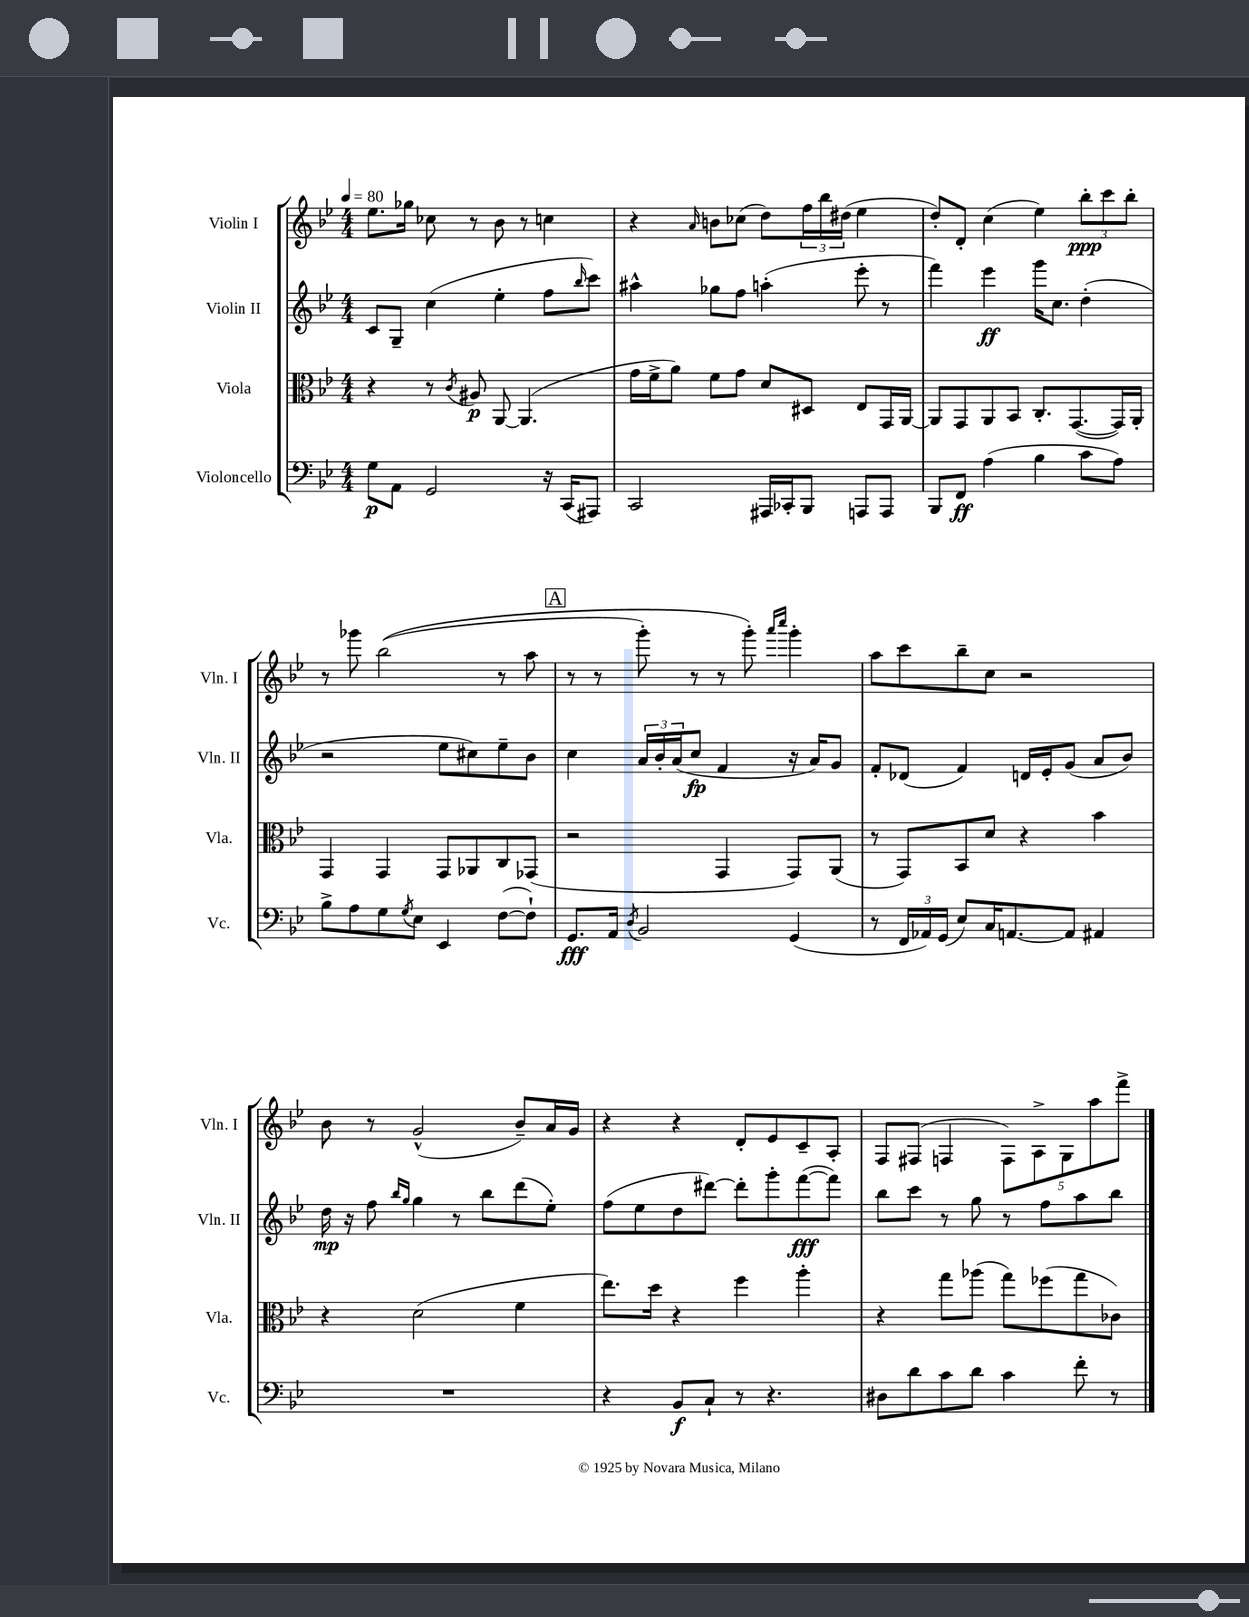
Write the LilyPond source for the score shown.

<<
\new StaffGroup <<
\new Staff = "s0" \with { instrumentName = "Violin I" shortInstrumentName = "Vln. I" } {
    \clef treble \key bes \major \numericTimeSignature \time 4/4 \tempo 4 = 80
    ees''8. ges''16 ces''8 r8 bes'8 r8 c''4 |
    r4 \grace { a'16 } b'8 ces''8( d''8) \tuplet 3/2 { f''16 bes''16 dis''16( } ees''4 |
    d''8-.) d'8-. c''4( ees''4) \tuplet 3/2 { bes''8-.\ppp c'''8 bes''8-. } |
    r8 ges'''8 bes''2(\( r8 a''8 |
    \mark \markup { \box "A" } r8 r8 g'''8-.) r8 r8 g'''8-.\) \grace { a'''16 c''''16 } g'''4-. |
    a''8 c'''8 bes''8-- c''8 r2 |
    bes'8 r8 g'2-^( bes'8--) a'16 g'16 |
    r4 r4 d'8-. ees'8 c'8-- a8-. |
    f8 fis8( f4 \tuplet 5/4 { f8) a8-> g8 a''8 f'''8-> } \bar "|." |
}
\new Staff = "s1" \with { instrumentName = "Violin II" shortInstrumentName = "Vln. II" } {
    \clef treble \key bes \major \numericTimeSignature \time 4/4
    c'8 g8-- c''4( ees''4-. f''8 \grace { bes''16 } c'''8) |
    ais''4-^ ges''8 f''8 a''4-.( ees'''8-. r8 |
    f'''4) ees'''4\ff g'''16 c''8. d''4-.( |
    r2 ees''8 cis''8) ees''8-- bes'8 |
    \mark \markup { \box "A" } c''4 \tuplet 3/2 { a'16 bes'16-. a'16( } c''8\fp f'4 r16 a'16) g'8 |
    f'8-. des'8( f'4) d'16 ees'16-. g'8( a'8 bes'8) |
    d''16\mp r16 f''8 \grace { bes''16 g''16 } g''4 r8 bes''8 d'''8( ees''8-.) |
    f''8( ees''8 d''8 dis'''8~) dis'''8-. g'''8-. f'''8~\fff( f'''8) |
    bes''8 c'''8 r8 g''8 r8 f''8 a''8 bes''8 \bar "|." |
}
\new Staff = "s2" \with { instrumentName = "Viola" shortInstrumentName = "Vla." } {
    \clef alto \key bes \major \numericTimeSignature \time 4/4
    r4 r8 \acciaccatura { c'8 } ais8\p a,8~ a,4.( |
    g'16 f'16-> a'8) f'8 g'8 d'8 dis8 ees8 g,16 a,16~ |
    a,8 g,8 a,8 bes,8 c8.-. g,8.~( g,16) a,16-. |
    g,4 g,4 g,8 aes,8 c8 ges,8( |
    \mark \markup { \box "A" } r2 g,4 g,8) a,8( |
    r8 g,8) bes,8 d'8 r4 bes'4 |
    r4 d'2( f'4 |
    ees''8.) d''16 r4 f''4 a''4-. |
    r4 g''8 aes''8( g''8) fes''8( g''8 ces'8) \bar "|." |
}
\new Staff = "s3" \with { instrumentName = "Violoncello" shortInstrumentName = "Vc." } {
    \clef bass \key bes \major \numericTimeSignature \time 4/4
    g8\p a,8 g,2 r16 c,16( ais,,8) |
    c,2 ais,,16 ces,16-. bes,,8 a,,8 a,,8 |
    bes,,8 f,8\ff a4( bes4 c'8 a8) |
    bes8-> a8 g8 \acciaccatura { g8 } ees8 ees,4 f8~( f8-!) |
    \mark \markup { \box "A" } g,8.\fff a,16 \acciaccatura { d8 } bes,2 g,4( |
    r8 \tuplet 3/2 { f,16 aes,16) g,16( } ees8) c16 a,8.~ a,8 ais,4 |
    R1 |
    r4 bes,8\f c8-! r8 r4. |
    dis8 d'8 c'8 d'8 c'4 f'8-. r8 \bar "|." |
}
>>
>>
\layout { \context { \Score \remove "Bar_number_engraver" } }
